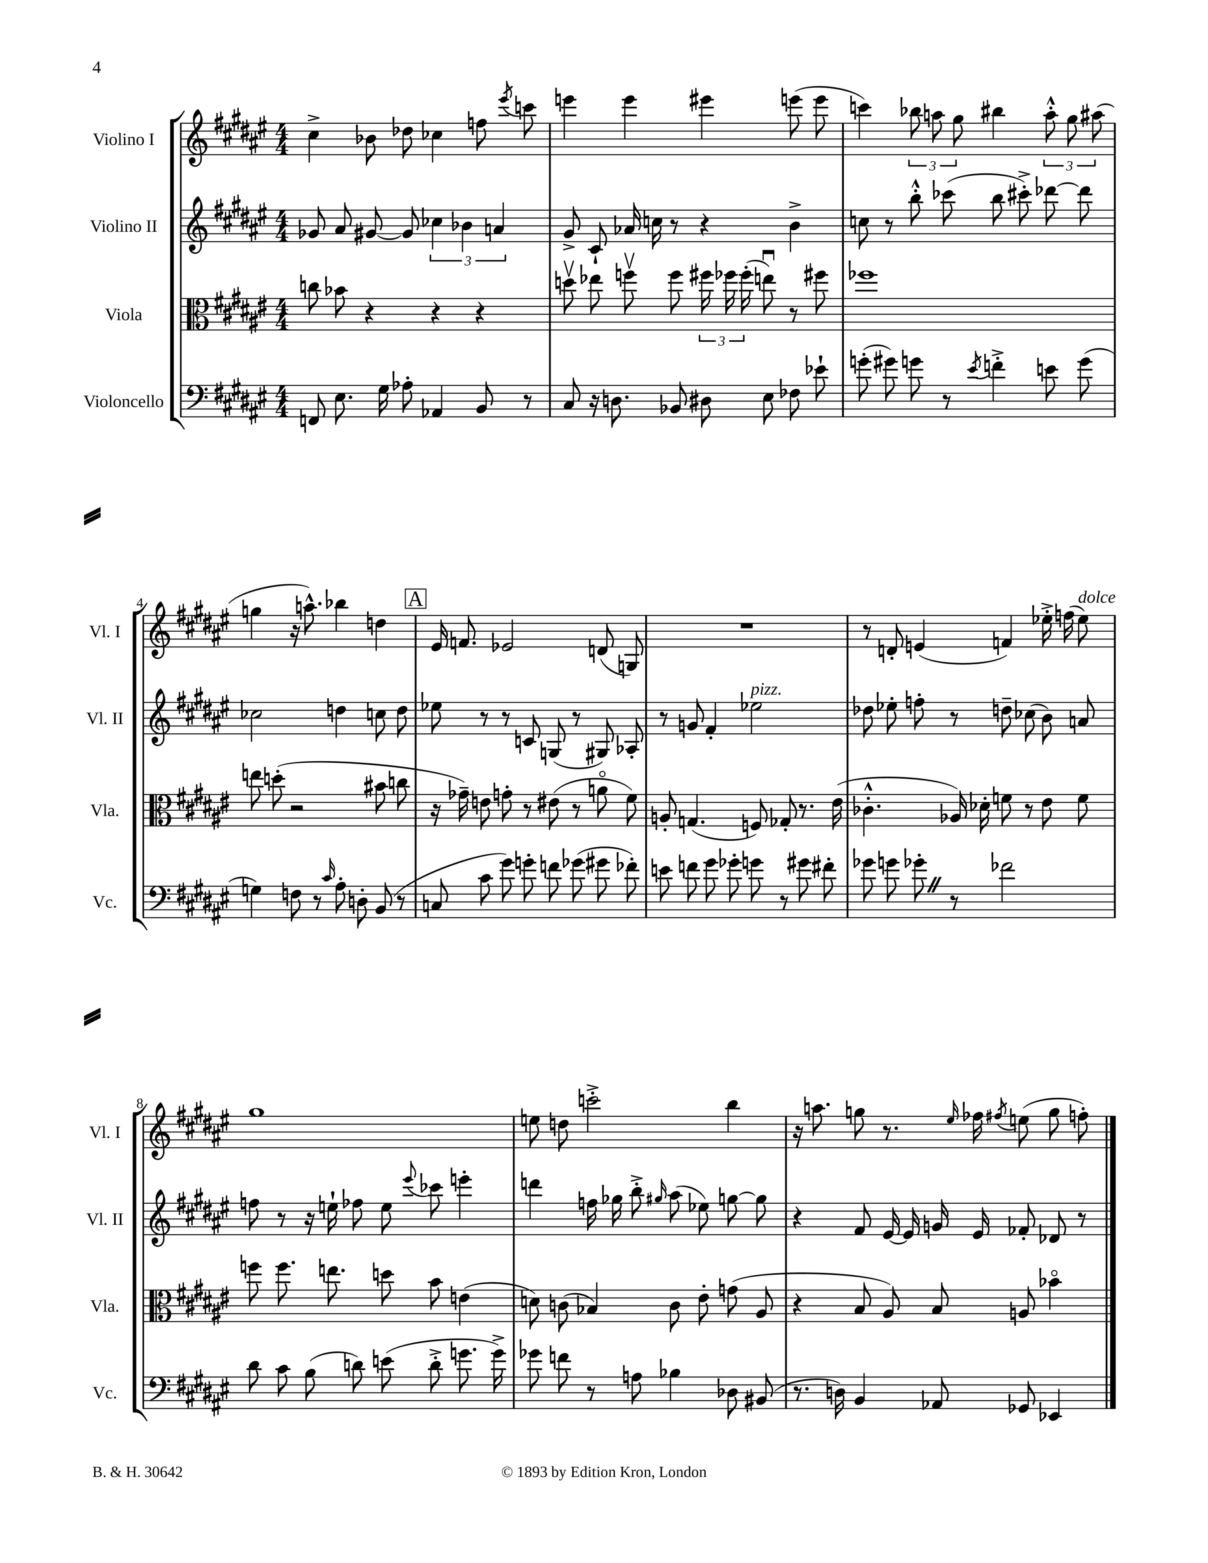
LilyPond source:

<<
\new StaffGroup <<
\new Staff = "s0" \with { instrumentName = "Violino I" shortInstrumentName = "Vl. I" } {
    \clef treble \key fis \major \numericTimeSignature \time 4/4
    \autoBeamOff cis''4-> bes'8 des''8 ces''4 f''8 \acciaccatura { eis'''8 } c'''8 |
    e'''4 e'''4 eis'''4 e'''8( e'''8 |
    c'''4) \tuplet 3/2 { bes''8 a''8 gis''8 } bis''4 \tuplet 3/2 { a''8-.-^ gis''8 ais''8( } |
    g''4 r16 a''8.-^) bes''4 d''4 |
    \mark \markup { \box "A" } eis'16 f'8. ees'2 d'8( g8) |
    R1 |
    r8 d'8-. e'4( f'4) ees''16-.-> f''16( ees''8^\markup { \italic "dolce" }) |
    gis''1 |
    e''8 d''8 c'''2-.-> b''4 |
    r16 a''8. g''8 r8. \grace { eis''16 } fes''16 \acciaccatura { fis''8 } e''8( g''8 f''8-.) \bar "|." |
}
\new Staff = "s1" \with { instrumentName = "Violino II" shortInstrumentName = "Vl. II" } {
    \clef treble \key fis \major \numericTimeSignature \time 4/4
    \autoBeamOff ges'8 ais'8 gis'8~ gis'8 \tuplet 3/2 { ces''4 bes'4 a'4 } |
    gis'8-> cis'8-! aes'16 c''16 r8 r4 b'4-> |
    c''8 r8 b''8-.-^ ces'''8( b''8 cis'''8-.->) des'''8~ des'''8 |
    ces''2 d''4 c''8 d''8 |
    \mark \markup { \box "A" } ees''8 r8 r8 c'8 g8( r8 gis8) aes8-. |
    r8 g'8 fis'4-. ees''2^\markup { \italic "pizz." } |
    des''8 ees''8-. f''8-. r8 d''8-- ces''8( b'8) a'8 |
    f''8 r8 r16 e''16-! fes''8 e''8 \appoggiatura { eis'''8 } ces'''8 e'''4-. |
    d'''4 f''16 ges''16 b''8-.-> \grace { gis''16 } ais''8( ees''8) g''8~ g''8 |
    r4 fis'8 eis'16~ eis'16 g'16 eis'16 fes'8-. des'8 r8 \bar "|." |
}
\new Staff = "s2" \with { instrumentName = "Viola" shortInstrumentName = "Vla." } {
    \clef alto \key fis \major \numericTimeSignature \time 4/4
    \autoBeamOff c''8 bes'8 r4 r4 r4 |
    d''8\upbow ees''8 f''8\upbow f''8 \tuplet 3/2 { fis''16 fes''16 fes''16-.( } e''8\downbow) r8 fis''8 |
    fes''1 |
    e''8 d''8-.( r2 bis'8 c''8 |
    \mark \markup { \box "A" } r16 ges'16--) e'8 g'8-. r8 eis'8( r8 a'8\flageolet fis'8) |
    a8-. g4.( f8) ges8-. r8. eis'16( |
    ces'4.-.-^ aes16) des'16-. f'8 r8 eis'8 f'8 |
    f''8 f''8. e''8. d''8 b'8 e'4( |
    d'8) c'8( bes4) c'8 eis'8-. g'8( ais8 |
    r4 b8 ais8) b8 a8 bes'4\flageolet \bar "|." |
}
\new Staff = "s3" \with { instrumentName = "Violoncello" shortInstrumentName = "Vc." } {
    \clef bass \key fis \major \numericTimeSignature \time 4/4
    \autoBeamOff f,8 eis8. gis16 aes8-. aes,4 b,8 r8 |
    cis8 r16 d8. bes,8 dis8 eis8 fes8 ees'8-! |
    g'8-.( gis'8) g'8 r8 \acciaccatura { eis'8 } f'4-.-> e'8 g'8( |
    g4) f8 r8 \grace { cis'16 } ais8-. d8-. b,8( r8 |
    \mark \markup { \box "A" } c8 cis'8 gis'8) g'8-. f'8 ges'8( gis'8 fes'8-.) |
    e'8 f'8 gis'8 ges'8-. g'8 r8 gis'8 fis'8-. |
    ges'8 g'8 ges'8-. \once \override BreathingSign.text = \markup { \musicglyph "scripts.caesura.straight" } \breathe r8 fes'2 |
    dis'8 cis'8 b8( d'8) e'8( d'8-.-> g'8. g'16->) |
    ges'8 f'8 r8 a8 bes4 des8 bis,8( |
    r8. d16) b,4 aes,8 ges,8 ees,4 \bar "|." |
}
>>
>>
